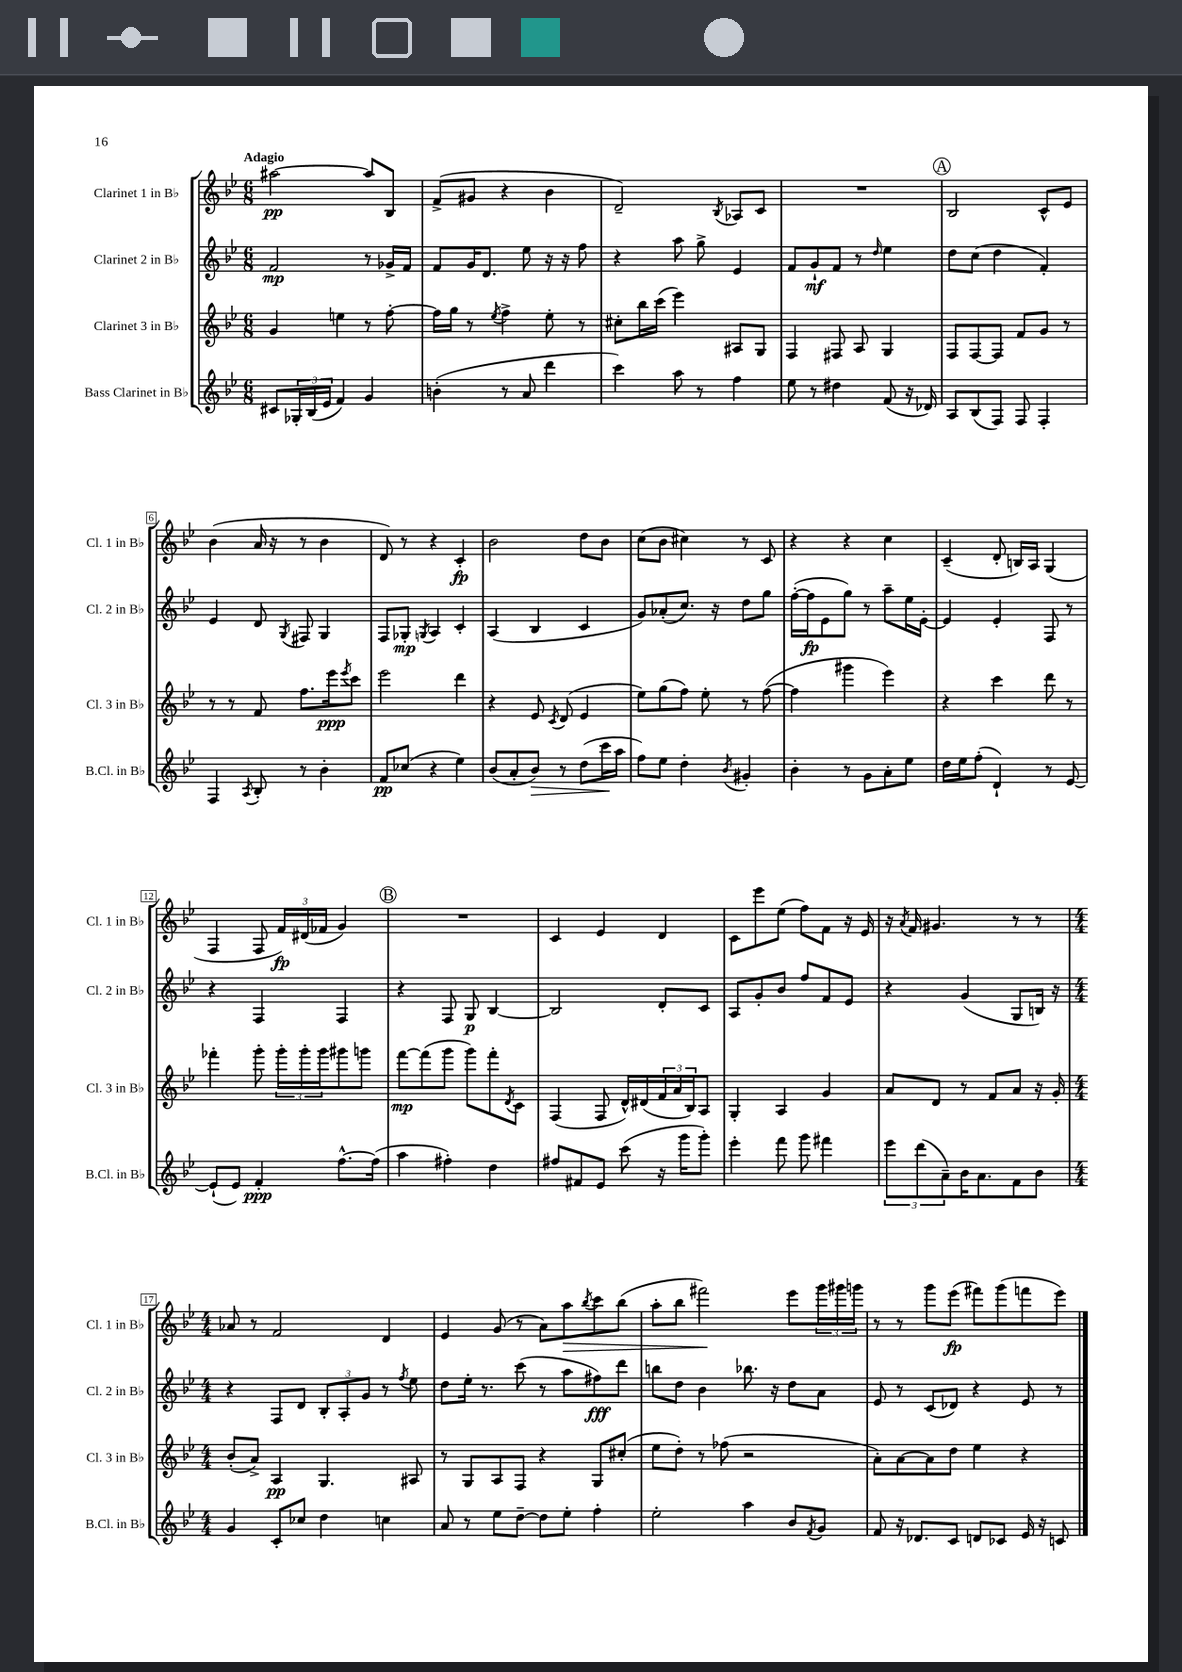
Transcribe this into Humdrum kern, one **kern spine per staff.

**kern	**kern	**kern	**kern
*staff4	*staff3	*staff2	*staff1
*clefG2	*clefG2	*clefG2	*clefG2
*k[b-e-]	*k[b-e-]	*k[b-e-]	*k[b-e-]
*M6/8	*M6/8	*M6/8	*M6/8
8c#/L	4g/	2f/	[2aa#\
24G-'/L	.	.	.
(24B-/	.	.	.
24e-/JJ	.	.	.
4f/)	4ee\	.	.
4g/	8r	8r	8aa#/]L
.	[8ff'\	16g-^/LL	8B-/J
.	.	16f/JJ	.
=	=	=	=
(4b'\	16ff\]LL	8f/L	(8f^/L
.	16gg\JJ	.	.
.	8r	16g/K	8g#/J
.	.	8.d/J	.
.	8qee-/	.	.
8r	4ff^\	.	4r
8a/	.	8ee-\	.
4ddd\	8ee-'\	16r	4b-\
.	.	16r	.
.	8r	8ff\	.
=	=	=	=
4ccc\)	8cc#'\L	4r	2d~/)
.	16bb-\L	.	.
.	(16ccc\JJ	.	.
8aa\	4eee-\)	8aa\	.
8r	.	8gg^\	.
.	.	.	8qB-/
4ff\	8A#/L	4e-/	8A-/L
.	8G/J	.	8c/J
=	=	=	=
8ee-\	4F/	8f/L	2.r
8r	.	8g`/	.
4dd#\	8F#/	8f/J	.
.	8A/	8r	.
.	.	16qqdd/	.
(8f/	4G/	4ee-\	.
16r	.	.	.
16d-/)	.	.	.
=	=	=	=
8A/L	8F/L	8dd\L	2B-/
(8B-/	[8F/	(8cc\J	.
8F/J)	8F/]J	4dd\	.
8F/	8f/L	.	.
4F'/	8g/J	4f'/)	8c^^/L
.	8r	.	8e-/J
=	=	=	=
4F/	8r	4e-/	(4b-\
.	8r	.	.
8qA/	.	.	.
8B-'/	8f/	8d/	16a/
.	.	.	16r
.	.	8qG/	.
8r	8.ff\L	8F#/	8r
4b-'\	.	4G/	4b-\
.	16eee-\k	.	.
.	8qeee-/	.	.
.	8ccc\J	.	.
=	=	=	=
8f/L	2eee-\	8F/L	8d/)
(8cc-/J	.	8G-'/J	8r
.	.	8qG/	.
4r	.	4A/	4r
4ee-\)	4ddd\	4c'/	4c'/
=	=	=	=
(8b-/L	4r	(4A/	2b-\
8a'/	.	.	.
8b-/J)	8e-/	4B-/	.
.	8qc/	.	.
8r	(8d/	.	.
(8dd\L	4e-/	4c/	8dd\L
16ccc\L	.	.	8b-\J
16aa\JJ	.	.	.
=	=	=	=
8ff\L)	8ee-\L)	8g/L)	(8cc\L
8ee-\J	(8gg\	(8a-'/	8b-\J
4dd'\	8ff\J)	8.cc/J)	4cc#\)
.	8ee-'\	.	.
.	.	16r	.
8qb-/	.	.	.
4g#'/	8r	8dd\L	8r
.	([8ff\	8gg\J	8c/
=	=	=	=
4b-'\	4ff\]	([16ff'\LL	4r
.	.	16ff\]J	.
.	.	8e-\	.
8r	4ggg#\	8gg\J)	4r
8g\L	.	8r	.
8a'\	4eee-\)	8aa~\L	4cc\
8ee-\J	.	16ee-\L	.
.	.	[16e-'\JJ	.
=	=	=	=
16dd\LL	4r	4e-/]	(4c~/
16ee-\J	.	.	.
(8ff'\J	.	.	.
4d`/)	4ccc\	4e-'/	8d'/
.	.	.	16B/LL)
.	.	.	16A/JJ
8r	8ddd\	8F/	(4G/
[8e-/	8r	8r	.
=	=	=	=
(8e-`/]L	4fff-'\	4r	4F/
8e-/J)	.	.	.
4f'/	8ggg'\	4F/	8F/
.	24ggg'\LL	.	24f/LL)
.	24ggg'\	.	(24d#/
.	24ggg\J	.	24f-/JJ
[8.ff^^\L	8ggg#\	4F/	4g/)
.	8ggg\J	.	.
(16ff\]Jk	.	.	.
=	=	=	=
4aa\	[8fff\L	4r	2.r
.	(8fff\]	.	.
4ff#'\)	8ggg\J	8F/	.
.	8ggg\L)	8G/	.
4dd\	8fff'\	[4B-/	.
.	8qd/	.	.
.	8c\J	.	.
=	=	=	=
8ff#/L	(4F/	2B-/]	4c/
8f#/	.	.	.
8e-/J	8F/	.	4e-/
(8ccc\	16d^^/LL)	.	.
.	(16d#/	.	.
16r	24f/	8d'/L	4d/
.	24a/	.	.
16ggg\LK	.	.	.
.	24B-/J)	.	.
8ggg'\J)	8A/J	8c/J	.
=	=	=	=
4eee-'\	4G'/	8A/L	8c\L
.	.	8g'/	8eee-\
8fff\	4A/	8b-/J	(8ee-\J
8ggg\	.	8ff/L	8ff\L)
4fff#\	4g/	8f/	8f\J
.	.	8e-/J	16r
.	.	.	16e-/
=	=	=	=
12eee-\L	8a/L	4r	16r
.	.	.	8qa/
.	.	.	16f/
(12ddd\	.	.	.
.	8d/J	.	4.g#/
12a~\)	.	.	.
16b-\K	8r	(4g/	.
8.a\	.	.	.
.	8f/L	.	.
8f\	8a/J	8G/L	8r
8b-\J	16r	16B/Jk)	8r
.	16g'/	16r	.
=	=	=	=
*M4/4	*M4/4	*M4/4	*M4/4
4g/	(8b-'/L	4r	8a-/
.	8a^/J)	.	8r
8c'/L	4A/	8F/L	2f/
8cc-/J	.	8d/J	.
4dd\	4.G/	12B-'/L	.
.	.	12A'/	.
.	.	12g/J	.
4cc\	.	8r	4d/
.	.	8qff/	.
.	8A#/	8ee-\	.
=	=	=	=
8a/	8r	8dd\L	4e-/
8r	8G/L	16ee-'\Jk	.
.	.	8.r	.
8ee-\L	8A/	.	(8g/
[8dd~\J	8F/J	(8ccc\	8r
8dd\]L	4r	8r	8a\L)
8ee-'\J	.	8aa\L	8aa\
.	.	.	8qbb-/
4ff'\	8G/L	8ff#\)	8ccc\
.	(8cc#'/J	8ddd\J	(8bb-\J
=	=	=	=
2ee-'\	8ee-\L	8bb\L	8aa'\L
.	8dd'\J)	8dd\J	8bb-\J
.	8r	4b-\	2fff#\)
.	(8ff-\	.	.
4aa\	2r	8.bb-\	.
.	.	16r	.
8b-/L	.	8dd\L	8eee-\L
8qf/	.	.	.
8g/J	.	8a\J	24ggg\L
.	.	.	24ggg#\
.	.	.	24ggg\JJ
=	=	=	=
8f/	8a'\L)	8e-/	8r
16r	[8a\	8r	8r
8.d-/L	.	.	.
.	8a\]	(8c/L	8ggg\L
8c/J	8dd\J	8d-/J)	(8eee-\J
8d/L	4ee-\	4r	8fff#\L)
8c-/J	.	.	(8ggg\
16e-/	4r	8e-/	8fff\
16r	.	.	.
8c/	.	8r	8eee-\J)
==	==	==	==
*-	*-	*-	*-
